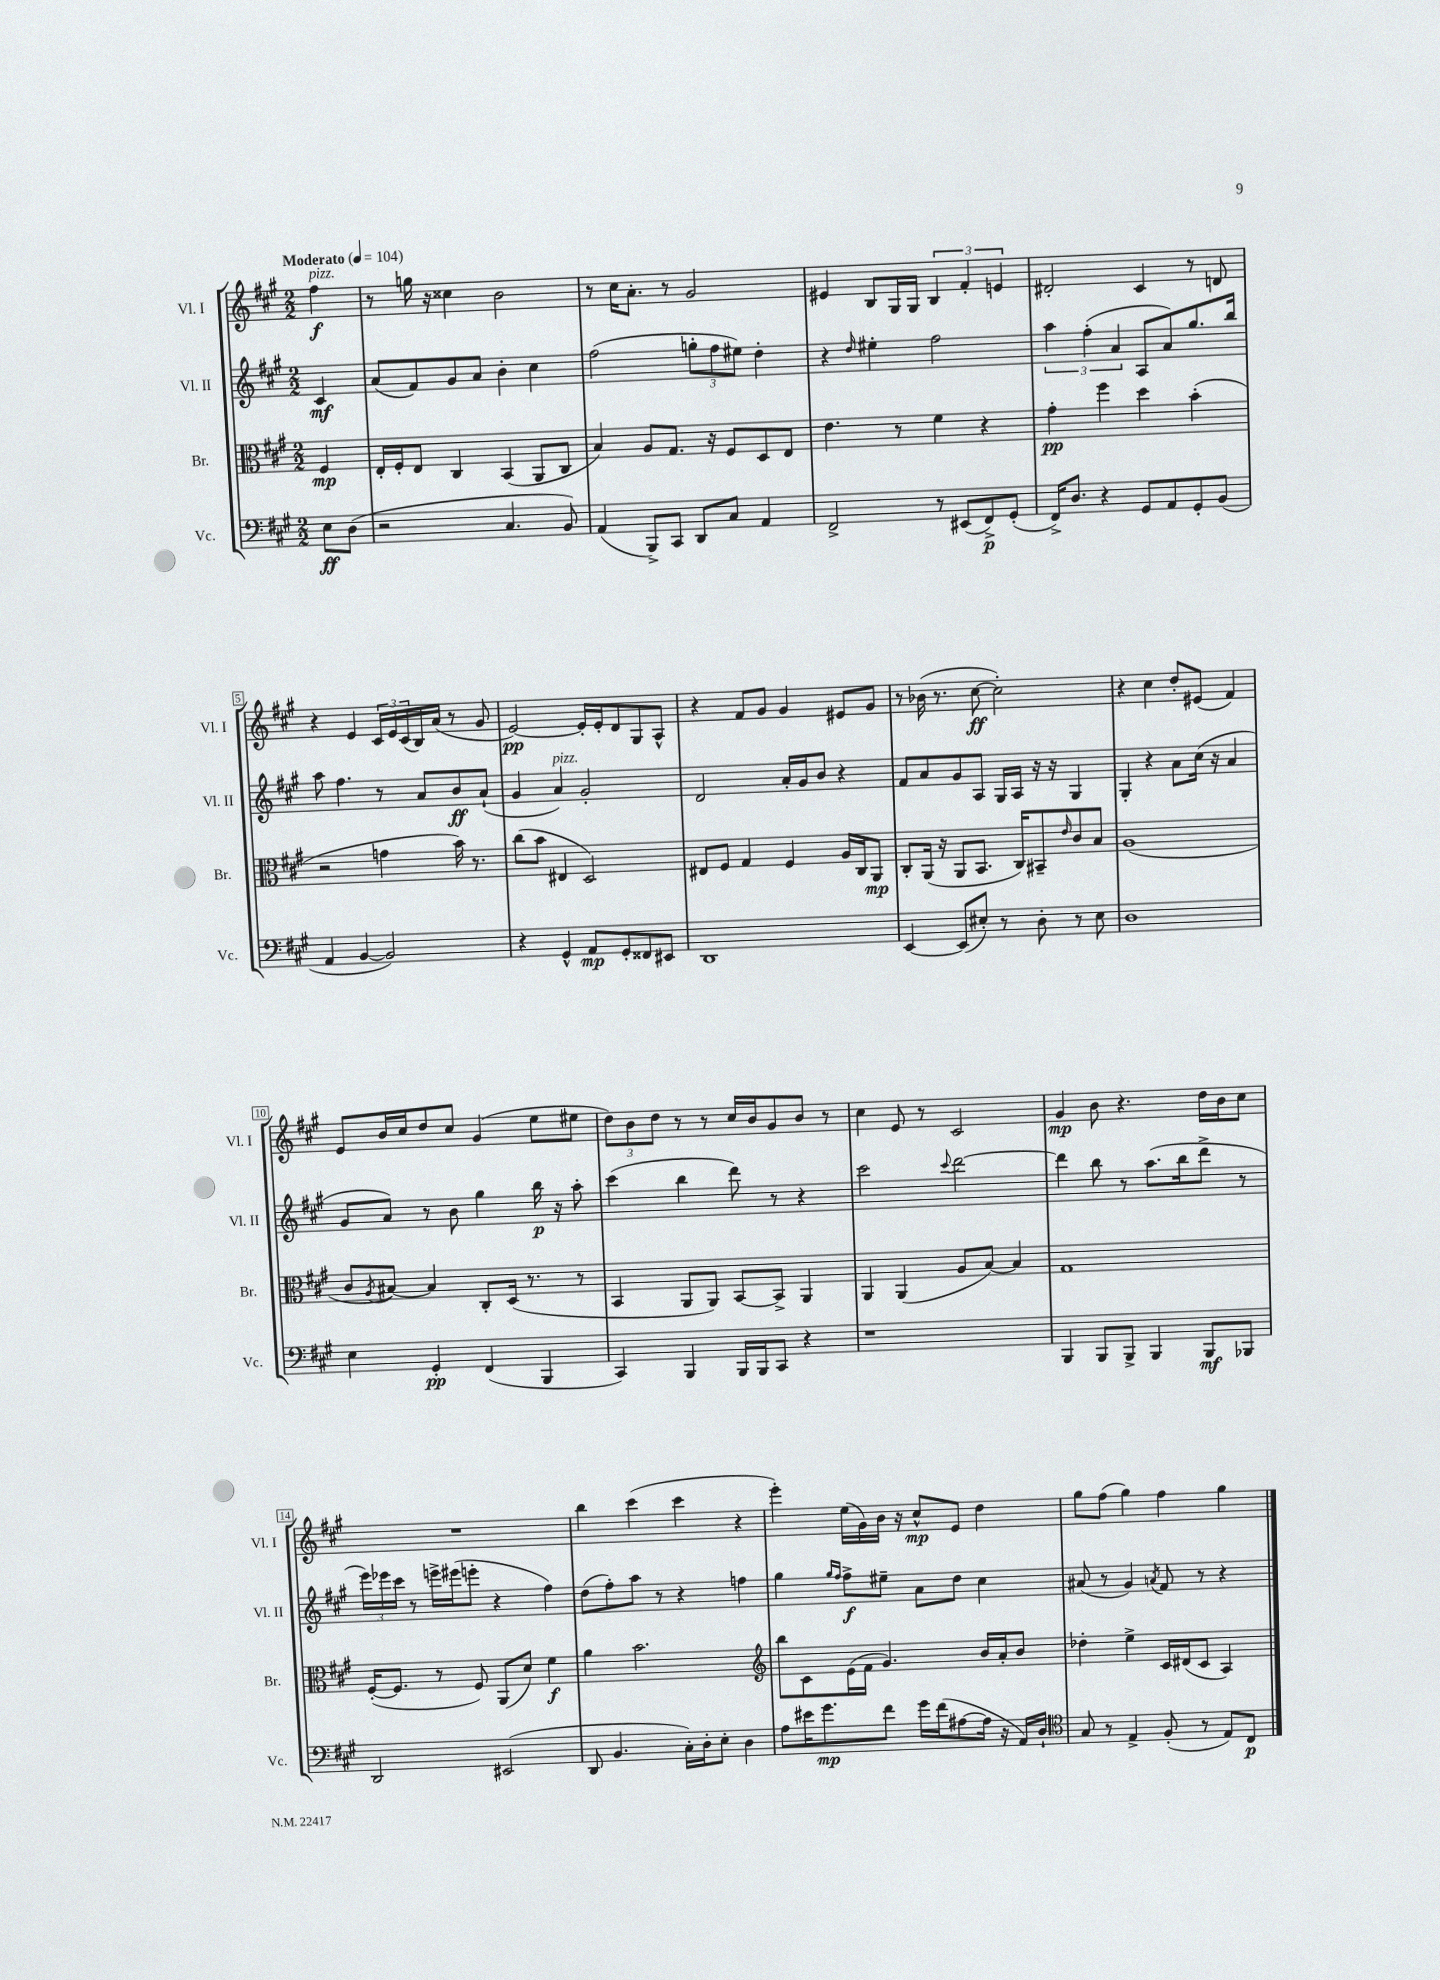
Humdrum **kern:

**kern	**kern	**kern	**kern
*staff4	*staff3	*staff2	*staff1
*clefF4	*clefC3	*clefG2	*clefG2
*k[f#c#g#]	*k[f#c#g#]	*k[f#c#g#]	*k[f#c#g#]
*M2/2	*M2/2	*M2/2	*M2/2
*MM104	*MM104	*MM104	*MM104
8E	4F#	4c#	4ff#
(8D	.	.	.
=	=	=	=
2r	16E'	(8a	8r
.	16F#'	.	.
.	8E	8f#)	16gg
.	.	.	16r
.	4C#	8g#	4cc##
.	.	8a	.
4.C#	(4BB	4b'	2b
.	8AA	4cc#	.
8BB)	8C#	.	.
=	=	=	=
(4AA	4B)	(2ff#	8r
.	.	.	16cc#
.	.	.	8.a'
8BBB^)	8A	.	.
8CC#	8.G#	.	8r
8DD	.	12gg'	2g#
.	16r	.	.
.	.	12ff#	.
8C#	8F#	.	.
.	.	12ee#)	.
4AA	8D	4dd'	.
.	8E	.	.
=	=	=	=
2FF#^	4.e	4r	4e#
.	.	16qqdd	.
.	.	4ee#'	8B
.	8r	.	16G#
.	.	.	16G#
8r	4f#	2ff#	6B
(8EE#	.	.	.
.	.	.	6f#'
8FF#^)	4r	.	.
.	.	.	6e
(8GG#'	.	.	.
=	=	=	=
16FF#^)	4g#'	6aa	2d#'
8.D	.	.	.
.	.	(6ff#'	.
4r	4ff#	.	.
.	.	6a	.
8GG#	4dd	8A	4c#
8AA	.	8a)	.
8GG#'	(4b'	8.gg#	8r
(8BB	.	.	8d
.	.	16bb	.
=	=	=	=
4AA	2r	8aa	4r
.	.	4.ff#	.
[4BB	.	.	4e
2BB])	4g	8r	24c#
.	.	.	24e
.	.	.	(24c#
.	.	8a	16B)
.	.	.	(16a
.	16b)	8b	8r
.	8.r	.	.
.	.	(8a`	8g#
=	=	=	=
4r	(8cc#	4g#	[2e)
.	8b	.	.
4GG#^^	4E#	4a)	.
8AA	2D)	2g#'	16e']
.	.	.	16e'
8GG#'	.	.	8d
8FF##	.	.	8G#
8EE#	.	.	8A^^
=	=	=	=
1DD	8E#	2d	4r
.	8F#	.	.
.	4G#	.	8f#
.	.	.	8g#
.	4F#	16a'	4g#
.	.	16g#	.
.	.	8b	.
.	16A	4r	8e#
.	16C#	.	.
.	8AA	.	8g#
=	=	=	=
[4EE	8C#'	8f#	8r
.	(16AA	8a	(16b-
.	16r	.	8.r
(8EE]	8AA	8g#	.
8E#')	8.BB	8A	[8cc#
8r	.	16G#	2cc#'])
.	16C#)	16A	.
8D'	8BB#~	16r	.
.	.	16r	.
.	16qqe	.	.
8r	8c#	4G#	.
8E#	8B	.	.
=	=	=	=
1D	(1A	4G#'	4r
.	.	4r	4cc#
.	.	8a	8dd'
.	.	(16cc#	(8e#
.	.	16r	.
.	.	4a	4f#)
=	=	=	=
4E	8c#	8g#	8e
.	8qA	.	.
.	[8B#)	8a)	16b
.	.	.	16cc#
4GG#'	4B#]	8r	8dd
.	.	8b	8cc#
(4FF#	8C#'	4gg#	(4g#
.	(16D	.	.
.	8.r	.	.
4BBB	.	16bb	8ee
.	.	16r	.
.	8r	8aa'	8ee#
=	=	=	=
4CC#)	4BB	(4ccc#	12dd)
.	.	.	12b
.	.	.	12dd
4BBB	8AA	4bb	8r
.	8AA)	.	8r
16BBB	[8BB	8ddd)	16cc#
16BBB	.	.	16b
8CC#	8BB^]	8r	8g#
4r	4AA	4r	8b
.	.	.	8r
=	=	=	=
1r	4AA	2ccc#	4cc#
.	(4AA	.	8e
.	.	.	8r
.	.	8qqccc#	.
.	8A	[2ddd	2c#
.	[8B)	.	.
.	4B]	.	.
=	=	=	=
4BBB	1G#	4ddd]	4g#
8BBB	.	8bb	8b
8BBB^	.	8r	4.r
4BBB	.	(8.aa	.
.	.	16bb	.
8BBB	.	8ddd^	16dd
.	.	.	16b
8BBB-	.	8r	8cc#
=	=	=	=
2DD	([16F#'	24eee)	1r
.	.	24eee-	.
.	8.F#]	.	.
.	.	24ccc#	.
.	.	8r	.
.	8r	16eee^	.
.	.	(16eee#	.
.	8F#)	8eee'	.
(2EE#	(8AA	4r	.
.	8d)	.	.
.	4f#	4ff#)	.
=	=	=	=
8DD	4a	(8dd	4bb
4.BB	.	8ff#')	.
.	2.b	8aa	(4ccc#
.	.	8r	.
16C#')	.	4r	4ccc#
16D'	.	.	.
8E'	.	.	.
4D	.	4ff	4r
=	=	=	=
*	*clefG2	*	*
8A	8bb	4gg#	4eee')
16e#	8c#	.	.
8.g#	.	.	.
.	.	16qqgg#	.
.	.	16qqff#	.
.	(16e	8ff#^	(16ee
.	16f#	.	16g#)
8f#	4.g#)	8ee#~	16b
.	.	.	16r
16g#	.	8a	8cc#^^
(16f#	.	.	.
[8A#	.	8dd	8e
16A#]	16b	4cc#	4dd
16r	16a'	.	.
16AA)	8b	.	.
16D`	.	.	.
=	=	=	=
*clefC4	*	*	*
8G#	4dd-'	(8a#	8gg#
8r	.	8r	(8ff#
4E^	4ee^	4g#)	4gg#)
.	.	8qa	.
(8F#'	16c#	8f#	4ff#
.	(16d#	.	.
8r	8c#	8r	.
8E)	4A)	4r	4gg#
8C#	.	.	.
==	==	==	==
*-	*-	*-	*-
